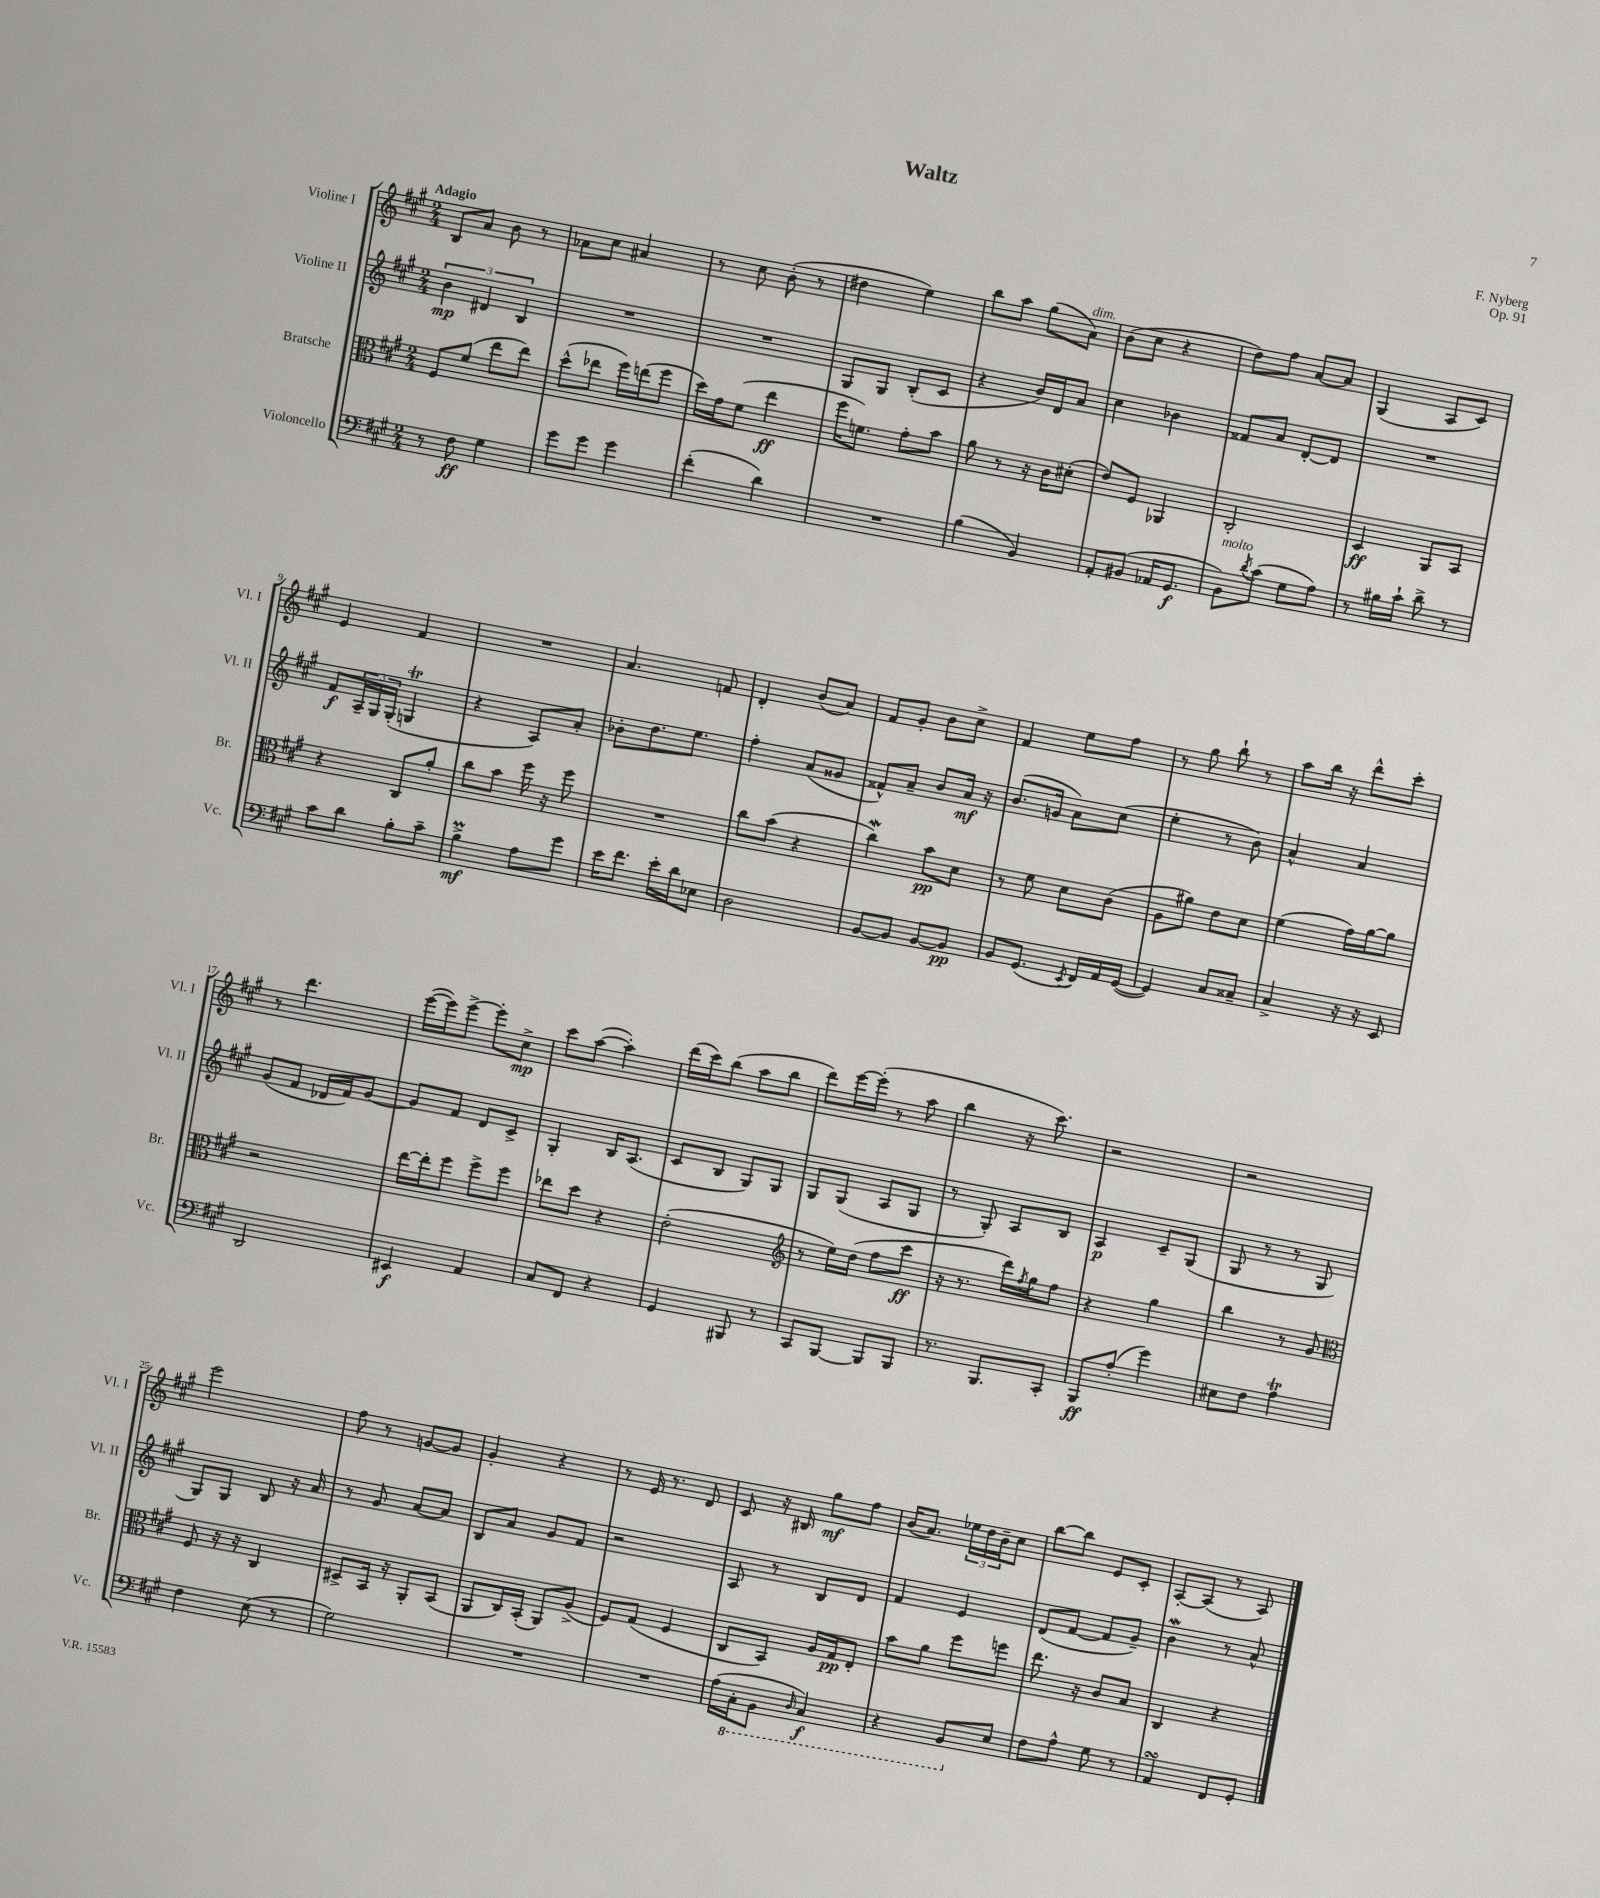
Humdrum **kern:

**kern	**kern	**kern	**kern
*staff4	*staff3	*staff2	*staff1
*clefF4	*clefC3	*clefG2	*clefG2
*k[f#c#g#]	*k[f#c#g#]	*k[f#c#g#]	*k[f#c#g#]
*M2/4	*M2/4	*M2/4	*M2/4
8r	8F#	6b	8B
8F#	(8f#	.	8a
.	.	6d#	.
4G#	8ee	.	8b
.	.	6B	.
.	8ee)	.	8r
=	=	=	=
8g#	(8dd^^	2r	8a-
8g#	8ee-	.	8cc#
4g#	16ff#)	.	4a#
.	(16ee	.	.
.	8ff#	.	.
=	=	=	=
(4f#'	16dd)	2r	8r
.	16g#	.	.
.	(8f#	.	8cc#
4d)	4ee	.	(8b'
.	.	.	8r
=	=	=	=
2r	16ff#	8G#	4dd#
.	8.f)	.	.
.	.	8G#	.
.	8g#'	(8B'	4ee)
.	8b	8c#	.
=	=	=	=
(4B	8a	4r	8bb
.	8r	.	8aa
4BB)	16r	16b)	(8gg#
.	16c#	16d	.
.	(8d#'	8a	8a)
=	=	=	=
8AA'	8e)	4cc#	(8b
(8BB#	8F#	.	8cc#
16AA-	4AA-	4b-	4r
8.GG#	.	.	.
=	=	=	=
8BB)	2C#'	8f##	8dd)
8qd	.	.	.
(8c#	.	8a	8ff#
8G#	.	[8d'	[8a
8A)	.	8d]	8a]
=	=	=	=
8r	4D	2r	(4G#
16B#	.	.	.
16c#`	.	.	.
8d^	8AA	.	8A
8r	8BB	.	8c#)
=	=	=	=
8c#	4r	8f#	4e
8d	.	24A~	.
.	.	24G#	.
.	.	(24G#'	.
8B'	8C#	4G	4f#
8c#~	8a'	.	.
=	=	=	=
4B^	8cc#	4r	2r
.	8b	.	.
8A	16ff#	8A)	.
.	16r	.	.
8g#	8ff#	8a'	.
=	=	=	=
16e	2r	8b-'	4.a
8.f#	.	.	.
.	.	8.dd	.
16e'	.	.	.
16d	.	8.ee	.
8E-	.	.	8f
=	=	=	=
2D	8cc#	4ff#'	4d'
.	(8b	.	.
.	4r	(8a	(8b
.	.	8g##	8a)
=	=	=	=
[8BB	4cc#)	8f##^^)	8f#
8BB]	.	8a~	8g#'
[8BB	8b	8b	8b
8BB]	8d	16a	8cc#^
.	.	16r	.
=	=	=	=
8BB	8r	(8.b	4f#
(8.GG#	8f#	.	.
.	.	16g	.
.	8d	8a)	8ee
8qEE	.	.	.
16FF#)	.	.	.
16AA	(8c#	(8cc#	8ff#
([16GG#	.	.	.
=	=	=	=
4GG#])	8A	4ee'	8r
.	8a#)	.	8gg#
8C#	8e	8r	8bb`
8C##~	8d	8b)	8r
=	=	=	=
4C#^	(4f#	4a^^	8aa
.	.	.	16bb
.	.	.	16r
16r	16g#)	4a	8ddd^^
16r	[16a	.	.
8EE	8a]	.	8ccc#'
=	=	=	=
2DD	2r	(8g#	8r
.	.	8f#	4.ddd
.	.	16d-	.
.	.	16f#)	.
.	.	[8g#	.
=	=	=	=
4EE#	[16ee	8g#]	([16eee
.	16ee']	.	16eee])
.	8ff#	8f#	[8eee^
4AA	8ff#^	8d	8eee']
.	8ff#	8c#^	8cc#^
=	=	=	=
8C#	8ee-	4G#'	8ccc#
8FF#	8dd	.	([8aa
4r	4r	16B	4aa'])
.	.	(8.A	.
=	=	=	=
4GG#	(2e'	8c#	(16ddd
.	.	.	16ccc#)
.	.	8B	(8bb
8BBB#	.	8G#)	8aa
8r	.	8G#	8bb
=	=	=	=
*	*clefG2	*	*
8CC#	8r	8G#	8ddd)
[8BBB	16ee)	(8G#	[16eee
.	(16dd	.	(16eee']
8BBB]	8ff#	8A	8r
8BBB	8ccc#	8G#	8aa
=	=	=	=
8.r	16r	8r	4bb
.	8.r	.	.
.	.	8G#')	.
8.BBB	.	.	.
.	16ddd)	8A	16r
.	8qff#	.	.
.	16gg#	.	8.ccc#)
8CC#'	8ff#	8B	.
=	=	=	=
8BBB	4r	4A	2r
(8A'	.	.	.
4g#)	4gg#	8c#~	.
.	.	(8G#	.
=	=	=	=
8E#	4bb	8G#	2r
8F#	.	8r	.
4A	8r	8r	.
.	8g#	8G#	.
=	=	=	=
*	*clefC3	*	*
4F#	8F#	8G#)	2eee
.	16r	8G#	.
.	16r	.	.
(8E	4C#	8B	.
8r	.	16r	.
.	.	16a	.
=	=	=	=
2G#)	8D#^	8r	8ff#
.	16BB	8g#	8r
.	16r	.	.
.	8AA'	[8a	[8g
.	(8BB	8a]	8g]
=	=	=	=
2r	8AA	8B	4g#'
.	16C#)	8a	.
.	(16BB'	.	.
.	8AA)	8g#	4r
.	(8A^	8f#	.
=	=	=	=
2r	8F#)	2r	8r
.	(8G#	.	16e
.	.	.	8.r
.	4F#	.	.
.	.	.	8d
=	=	=	=
(16A	8C#	8A	8c#
16CC#'	.	.	.
8BBB	8BB)	8r	16r
.	.	.	16B#
16qqDD	.	.	.
4CC#)	16A	8B	8gg#
.	16G#	.	.
.	8E'	8d	8ff#
=	=	=	=
4r	8b	4f#	(16b
.	.	.	8.a)
.	8a	.	.
8BBB	8ff#	4e	24ee-
.	.	.	24dd
.	.	.	24b~
8E	8ff	.	8cc#
=	=	=	=
8F#	8.ee	(8d	[8bb
8A^^	.	[8f#	8bb]
.	16r	.	.
8G#	8c#	8f#]	8e
8r	8B	8g#~)	8c#'
=	=	=	=
4AA	4C#	4b	[8A'
.	.	.	(8A]
8FF#	4r	8r	8r
8GG#'	.	8a^^	8A)
==	==	==	==
*-	*-	*-	*-
